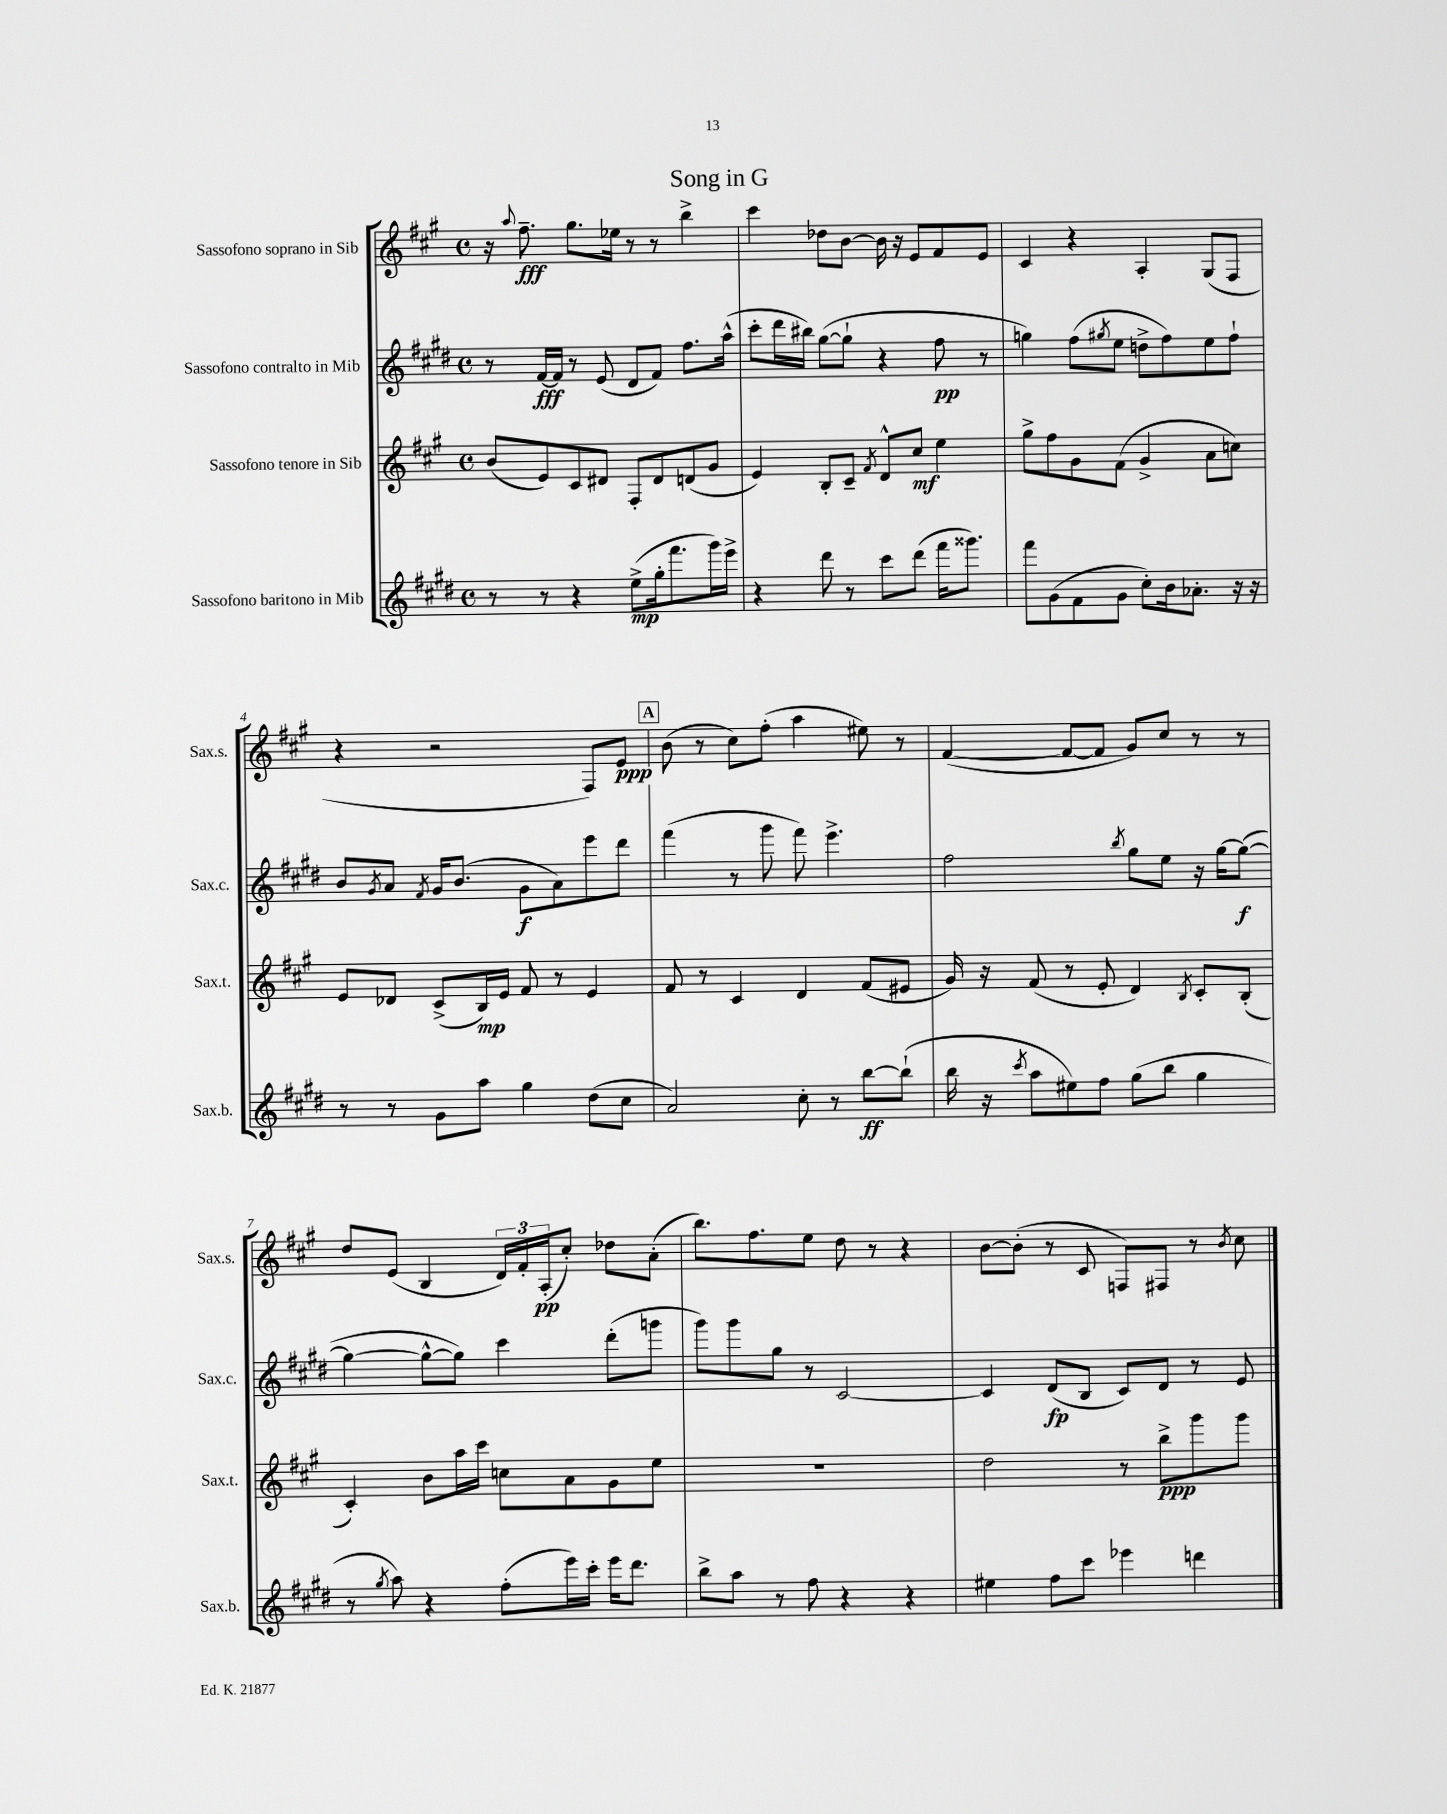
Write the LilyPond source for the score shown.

\header { title = "Song in G" }
<<
\new StaffGroup <<
\new Staff = "s0" \with { instrumentName = "Sassofono soprano in Sib" shortInstrumentName = "Sax.s." } {
    \clef treble \key a \major \defaultTimeSignature \time 4/4
    r16 \appoggiatura { a''8 } fis''8.--\fff gis''8. ees''16 r8 r8 b''4-> |
    cis'''4 des''8 b'8~ b'16 r16 e'8 fis'8 e'8 |
    cis'4 r4 a4-. gis8( fis8 |
    r4 r2 fis8) e'8\ppp |
    \mark \markup { \box "A" } b'8( r8 cis''8) fis''8-.( a''4 eis''8) r8 |
    fis'4~( fis'8~ fis'8 gis'8) cis''8 r8 r8 |
    d''8 e'8( b4 \tuplet 3/2 { d'16) fis'16-. a16-.\pp( } cis''8-.) des''8 a'8-.( |
    b''8.) fis''8. e''8 d''8 r8 r4 |
    b'8~ b'8-.( r8 cis'8 f8) fis8 r8 \acciaccatura { b'8 } cis''8 \bar "|." |
}
\new Staff = "s1" \with { instrumentName = "Sassofono contralto in Mib" shortInstrumentName = "Sax.c." } {
    \clef treble \key e \major \defaultTimeSignature \time 4/4
    r8 fis'16~\fff fis'16 r8 e'8( dis'8 fis'8) fis''8. a''16-^( |
    cis'''8-. dis'''16 bis''16) gis''8~( gis''8-! r4 fis''8\pp r8 |
    g''4) fis''8( \acciaccatura { gis''8 } e''8 d''8-> fis''8) e''8 fis''8-! |
    b'8 \acciaccatura { gis'8 } a'8 \acciaccatura { fis'8 } gis'16 b'8.( gis'8\f a'8) e'''8 dis'''8 |
    \mark \markup { \box "A" } fis'''4( r8 gis'''8 fis'''8) e'''4.-> |
    fis''2 \acciaccatura { b''8 } gis''8 e''8 r16 gis''16~ gis''8~\f( |
    gis''4~ gis''8~-^ gis''8) cis'''4 dis'''8-.( g'''8 |
    gis'''8) gis'''8 gis''8 r8 cis'2~ |
    cis'4 dis'8\fp( b8 cis'8) dis'8 r8 e'8 \bar "|." |
}
\new Staff = "s2" \with { instrumentName = "Sassofono tenore in Sib" shortInstrumentName = "Sax.t." } {
    \clef treble \key a \major \defaultTimeSignature \time 4/4
    b'8( e'8) cis'8 dis'8 fis8-. dis'8 d'8( gis'8 |
    e'4) b8-. cis'8-- \acciaccatura { fis'8 } d'8-^ cis''8\mf e''4 |
    gis''8-> fis''8 gis'8 fis'8( gis'4-> a'8 c''8) |
    e'8 des'8 cis'8->( b16\mp) e'16 fis'8 r8 e'4 |
    \mark \markup { \box "A" } fis'8 r8 cis'4 d'4 fis'8( eis'8 |
    gis'16) r16 fis'8( r8 e'8-. d'4) \acciaccatura { b8 } cis'8-. b8-.( |
    cis'4-.) b'8 a''16 cis'''16 c''8 a'8 gis'8 e''8 |
    R1 |
    d''2 r8 b''8->\ppp gis'''8 gis'''8 \bar "|." |
}
\new Staff = "s3" \with { instrumentName = "Sassofono baritono in Mib" shortInstrumentName = "Sax.b." } {
    \clef treble \key e \major \defaultTimeSignature \time 4/4
    r8 r8 r4 e''8->\mp( gis''16-. fis'''8. gis'''16) e'''16-> |
    r4 dis'''8 r8 cis'''8 dis'''8( fis'''16 gisis'''8.) |
    fis'''8 gis'8( fis'8 gis'8 cis''8-.) b'16 aes'8.-. r16 r16 |
    r8 r8 gis'8 a''8 gis''4 dis''8( cis''8 |
    \mark \markup { \box "A" } a'2) cis''8-. r8 b''8~\ff b''8-!( |
    b''16 r16 \acciaccatura { cis'''8 } a''8 eis''8) fis''8 gis''8( b''8 gis''4 |
    r8 \acciaccatura { gis''8 } a''8) r4 fis''8-.( e'''16) cis'''16-. e'''16 dis'''8. |
    b''8-> a''8 r8 fis''8 r4 r4 |
    eis''4 fis''8 cis'''8 ees'''4 d'''4 \bar "|." |
}
>>
>>
